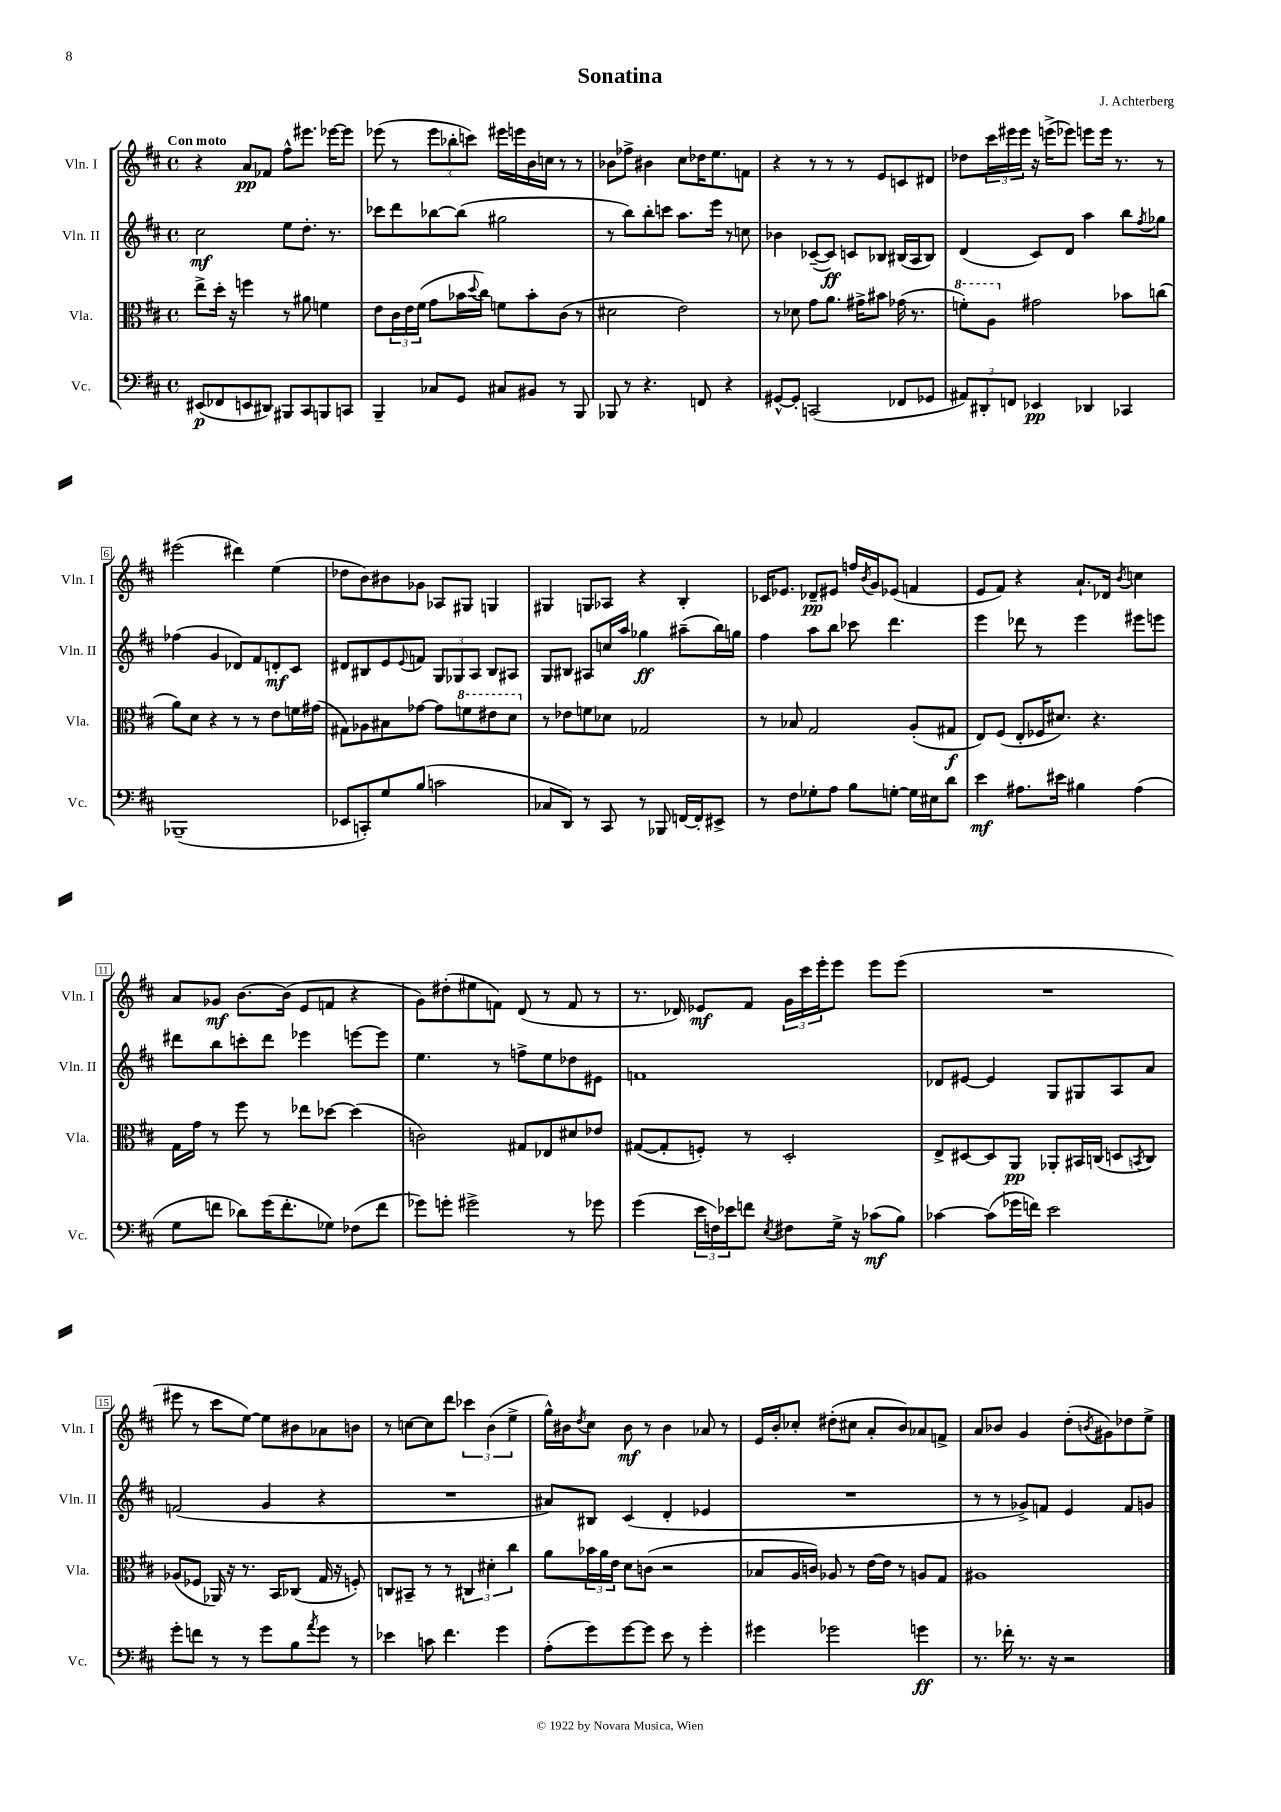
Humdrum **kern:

**kern	**dynam	**kern	**dynam	**kern	**dynam	**kern	**dynam
*part4	*part4	*part3	*part3	*part2	*part2	*part1	*part1
*staff4	*staff4	*staff3	*staff3	*staff2	*staff2	*staff1	*staff1
*I"Vc.	*	*I"Vla.	*	*I"Vln. II	*	*I"Vln. I	*
*I'Vc.	*	*I'Vla.	*	*I'Vln. II	*	*I'Vln. I	*
*clefF4	*	*clefC3	*	*clefG2	*	*clefG2	*
*k[f#c#]	*	*k[f#c#]	*	*k[f#c#]	*	*k[f#c#]	*
*M4/4	*	*M4/4	*	*M4/4	*	*M4/4	*
*met(c)	*	*met(c)	*	*met(c)	*	*met(c)	*
=1	=1	=1	=1	=1	=1	=1	=1
!	!	!	!	!	!	!LO:TX:a:B:t=Con moto	!
(8EE#X/L	p	8ee^\L	.	2cc#\	mf	4r	.
8FF-X/	.	16dd'\Jk	.	.	.	.	.
.	.	16r	.	.	.	.	.
8EEn/	.	4ffn\	.	.	.	8a/L	pp
8DD#X/J)	.	.	.	.	.	8f-X/J	.
8BBB#X/L	.	8r	.	8ee\L	.	8ff#^^\L	.
8CC#/	.	8a#X\	.	8.dd'\J	.	8.eee#X\J	.
8BBBn/	.	4fn\	.	.	.	.	.
.	.	.	.	8.r	.	[16eee-X\KL	.
8CCn/J	.	.	.	.	.	8eee-\J]	.
=2	=2	=2	=2	=2	=2	=2	=2
4BBB~/	.	8e\L	.	8ccc-X\L	.	(8eee-X\	.
.	.	24c#\L	.	8ddd\	.	8r	.
.	.	24e\	.	.	.	.	.
.	.	(24f#\JJ	.	.	.	.	.
8C-X/L	.	8g\L	.	[8bb-X\	.	12eee-\L	.
.	.	.	.	.	.	12bb-X'\	.
8GG/J	.	16b-X\L	.	(8bb-\J]	.	.	.
.	.	.	.	.	.	12cccn\J)	.
.	.	8qqdd/	.	.	.	.	.
.	.	16cc#\JJ)	.	.	.	.	.
8C#X/L	.	8fn\L	.	2gg#X\	.	16eee#X\LL	.
.	.	.	.	.	.	16eeen\	.
8BB#X/J	.	8b-'\	.	.	.	16b\	.
.	.	.	.	.	.	16ccn\JJ	.
8r	.	(8c#\J	.	.	.	8r	.
8BBB/	.	8r	.	.	.	8r	.
=3	=3	=3	=3	=3	=3	=3	=3
8BBB-X/	.	2d#X\	.	8r	.	8b-X\L	.
8r	.	.	.	8bb\L)	.	8ff-X^\J	.
4.r	.	.	.	8bb'\	.	4b#X\	.
.	.	.	.	8cccn\J	.	.	.
.	.	2e\)	.	8.aa\L	.	8cc#\L	.
8FFn/	.	.	.	.	.	16dd-X\K	.
.	.	.	.	16eee\Jk	.	8.ee\	.
4r	.	.	.	8r	.	.	.
.	.	.	.	8ccn\	.	8fn\J	.
=4	=4	=4	=4	=4	=4	=4	=4
[8GG#X^^/L	.	8r	.	4b-X\	.	4r	.
8GG#'/J]	.	8d-X\	.	.	.	.	.
(2CCn/	.	8g\L	.	([8c-X~/L	.	8r	.
.	.	8.a\J	.	8c-/J])	ff	8r	.
.	.	.	.	8cn/L	.	8r	.
.	.	16g#X^\KL	.	.	.	.	.
.	.	8b#X\J	.	8B-X/J	.	8e/L	.
8FF-X/L	.	(16g-X\	.	(16B#X/LL	.	8cn/	.
.	.	8.r	.	16A/J	.	.	.
8GG-X/J	.	.	.	8B#/J)	.	8d#X/J	.
=5	=5	=5	=5	=5	=5	=5	=5
*	*	*8va	*	*	*	*	*
12AA#X/L)	.	8ffn'\L)	.	(4d/	.	8dd-X\L	.
12DD#X'/	.	.	.	.	.	.	.
.	.	8a\J	.	.	.	24ccc#\L	.
12FFn/J	.	.	.	.	.	24eee#X\	.
.	.	.	.	.	.	24eee#\JJ	.
*	*	*X8va	*	*	*	*	*
4EE-X/	pp	2g#X\	.	8c#/L)	.	16r	.
.	.	.	.	.	.	(16eeen^\KL	.
.	.	.	.	8d/J	.	8eee-X\J)	.
4DD-X/	.	.	.	4aa\	.	8eeen\L	.
.	.	.	.	.	.	16eee\Jk	.
.	.	.	.	.	.	8.r	.
4CC-X/	.	8b-X\L	.	8bb\L	.	.	.
.	.	.	.	8qff#/	.	.	.
.	.	(8ccn\J	.	8gg-X\J	.	8r	.
!!LO:LB:g=z
=6	=6	=6	=6	=6	=6	=6	=6
(1BBB-X~	.	8a\L)	.	(4ff-X\	.	(2eee#X\	.
.	.	8d\J	.	.	.	.	.
.	.	4r	.	4g/	.	.	.
.	.	8r	.	8d-X/L)	.	4ddd#X\)	.
.	.	8r	.	8f#/	.	.	.
.	.	8e\L	.	8dn'/	mf	(4ee\	.
.	.	16fn\L	.	8c#/J	.	.	.
.	.	(16g#X\JJ	.	.	.	.	.
=7	=7	=7	=7	=7	=7	=7	=7
8EE-X/L	.	8G#X\L)	.	8d#X/L	.	8dd-X\L	.
8CCn'/)	.	8A-X\	.	8B#X/	.	8b\)	.
8G/	.	8B#X\	.	8e/	.	8b#X\	.
.	.	.	.	8qqe/	.	.	.
(8B/J	.	[8g-X\J	.	8fn/J	.	8g-X\J	.
2cn\	.	8g-\L]	.	12G/L	.	8A-X/L	.
.	.	.	.	12G-X/	.	.	.
*	*	*8va	*	*	*	*	*
.	.	8ffn\	.	.	.	8G#X/J	.
.	.	.	.	12A/J	.	.	.
.	.	8ee#X\	.	8B#/L	.	4Gn/	.
.	.	8dd\J	.	8A#X/J	.	.	.
=8	=8	=8	=8	=8	=8	=8	=8
*	*	*X8va	*	*	*	*	*
8C-X/L	.	8r	.	8G/L	.	4G#X/	.
8DD/J)	.	8e-X\L	.	8B#X/J	.	.	.
8r	.	8fn\	.	8A#X/L	.	8Gn/L	.
8CC#/	.	8d-X\J	.	16ccn/L	.	8A-X/J	.
.	.	.	.	16aa/JJ	.	.	.
8r	.	2G-X/	.	4gg-X\	ff	4r	.
8BBB-X/	.	.	.	.	.	.	.
[16FFn/LL	.	.	.	(8aa#X~\L	.	4B'/	.
16FF'/J]	.	.	.	.	.	.	.
8EE#X^/J	.	.	.	16bb\L)	.	.	.
.	.	.	.	16ggn\JJ	.	.	.
=9	=9	=9	=9	=9	=9	=9	=9
8r	.	8r	.	4ff#\	.	16c-X/KL	.
.	.	.	.	.	.	8.e-X/J	.
8F#\L	.	8B-X/	.	.	.	.	.
8G-X'\	.	2G/	.	8aa\L	.	8d-X~/L	pp
8A\J	.	.	.	8bb\J	.	8e#X/J	.
8B\L	.	.	.	8ccc-X\	.	16ffn/LL	.
.	.	.	.	.	.	8qb/	.
.	.	.	.	.	.	16g/J	.
[8Gn'\J	.	.	.	4.ddd\	.	(8e-X/J	.
16G\LL]	.	(8A'/L	.	.	.	4fn/	.
16E#X\J	.	.	.	.	.	.	.
8d\J	.	8G#X/J	f	.	.	.	.
=10	=10	=10	=10	=10	=10	=10	=10
4e\	mf	8E/L)	.	4eee\	.	8e/L	.
.	.	(8F#/J	.	.	.	8f#/J)	.
8.A#X\L	.	8E'/L	.	8ddd-X\	.	4r	.
.	.	16F-X/K	.	8r	.	.	.
16e#X\Jk	.	8.d#X/J)	.	.	.	.	.
4B#X\	.	.	.	4eee\	.	8.a`/L	.
.	.	4.r	.	.	.	.	.
.	.	.	.	.	.	16d-X/Jk	.
.	.	.	.	.	.	8qb/	.
(4A#\	.	.	.	8eee#X\L	.	4ccn\	.
.	.	.	.	8eeen\J	.	.	.
!!LO:LB:g=z
=11	=11	=11	=11	=11	=11	=11	=11
8G\L	.	16G\LL	.	8ddd#X\L	.	8a/L	.
.	.	16g\JJ	.	.	.	.	.
8fn\J	.	8r	.	8bb\	.	8g-X/J	mf
8d-X\L)	.	8ff#\	.	8cccn'\	.	[8.b\L	.
(16g\K	.	8r	.	8ddd#\J	.	.	.
8.f'\	.	.	.	.	.	(16b\Jk]	.
.	.	8ee-X\L	.	4eee-X\	.	8e/L	.
8G-X\J)	.	[8dd-X\J	.	.	.	8fn/J	.
(8F-X\L	.	(4dd-\]	.	[8eeen\L	.	4r	.
8f\J	.	.	.	8eee\J]	.	.	.
=12	=12	=12	=12	=12	=12	=12	=12
8g-X\L)	.	2cn\)	.	4.ee\	.	8g\L)	.
8gn'\J	.	.	.	.	.	(8dd#X'\	.
2g#X^\	.	.	.	.	.	8ee#X\	.
.	.	.	.	8r	.	8fn\J)	.
.	.	8G#X/L	.	8ffn^\L	.	(8d/	.
.	.	8E-X/	.	8ee\	.	8r	.
8r	.	8d#X/	.	8dd-X\	.	8f/	.
8g-X\	.	8e-X/J	.	8e#X\J	.	8r	.
=13	=13	=13	=13	=13	=13	=13	=13
(4g\	.	([8G#X/L	.	1fn	.	8.r	.
.	.	8G#'/]	.	.	.	.	.
.	.	.	.	.	.	16d-X/)	.
24e\LL	.	8Fn'/J)	.	.	.	8e-X/L	mf
24Fn\)	.	.	.	.	.	.	.
24e-X\J	.	.	.	.	.	.	.
8fn\J	.	8r	.	.	.	8f#/J	.
8qE/	.	.	.	.	.	.	.
8F#X\L	.	2D'/	.	.	.	24g\LL	.
.	.	.	.	.	.	24ccc#\	.
.	.	.	.	.	.	24eee'\J	.
16G^\Jk	.	.	.	.	.	8eee\J	.
16r	.	.	.	.	.	.	.
(8c-X\L	mf	.	.	.	.	8eee\L	.
8B\J)	.	.	.	.	.	(8eee\J	.
=14	=14	=14	=14	=14	=14	=14	=14
[4c-X\	.	8E^/L	.	8d-X/L	.	1r	.
.	.	[8D#X/	.	[8e#X/J	.	.	.
(8c-\L]	.	8D#/]	.	4e#/]	.	.	.
16g-X\L	.	8AA/J	pp	.	.	.	.
16fn\JJ)	.	.	.	.	.	.	.
2e\	.	8AA-X'/L	.	8G/L	.	.	.
.	.	16BB#X/L	.	8G#X/	.	.	.
.	.	(16Cn/JJ	.	.	.	.	.
.	.	8Dn/L	.	8A/	.	.	.
.	.	8qBBn/	.	.	.	.	.
.	.	8C/J)	.	8a/J	.	.	.
!!LO:LB:g=z
=15	=15	=15	=15	=15	=15	=15	=15
8g'\L	.	(8A-X/L	.	(2fn/	.	8eee#X\	.
8fn\J	.	8F-X/J	.	.	.	8r	.
8r	.	16AA-X/)	.	.	.	8ccc#\L	.
.	.	16r	.	.	.	.	.
8r	.	8.r	.	.	.	[8ee\J)	.
8g\L	.	.	.	4g/	.	8ee\L]	.
.	.	16BB/KL	.	.	.	.	.
8B\	.	(8C-X/J	.	.	.	8b#X\	.
8qa/	.	.	.	.	.	.	.
8g\J	.	16G/	.	4r	.	8a-X\	.
.	.	16r	.	.	.	.	.
8r	.	8Fn'/)	.	.	.	8bn\J	.
=16	=16	=16	=16	=16	=16	=16	=16
4e-X\	.	8Cn/L	.	1r	.	8r	.
.	.	8BB#X~/J	.	.	.	[8ccn\L	.
8cn\	.	8r	.	.	.	8cc\]	.
4.f#\	.	8r	.	.	.	8ddd\J	.
.	.	6C#X/	.	.	.	6ccc-X\	.
.	.	6d#X'\	.	.	.	(6b\	.
4g\	.	.	.	.	.	.	.
.	.	6cc#\	.	.	.	6ee^\	.
=17	=17	=17	=17	=17	=17	=17	=17
(8A'\L	.	8a\L	.	8a#X/L)	.	16gg^^\LL)	.
.	.	.	.	.	.	16b#X\J	.
.	.	.	.	.	.	8qdd/	.
8g\)	.	24b-X\L	.	8B#X/J	.	8cc#\J	.
.	.	24a\	.	.	.	.	.
.	.	24e\JJ	.	.	.	.	.
[8g\	.	8d\L	.	(4c#/	.	8b#\	mf
8g\J]	.	(8cn\J	.	.	.	8r	.
8e\	.	2r	.	4d'/	.	4b#\	.
8r	.	.	.	.	.	.	.
4g'\	.	.	.	4e-X/	.	8a-X/	.
.	.	.	.	.	.	8r	.
=18	=18	=18	=18	=18	=18	=18	=18
4g#X\	.	8B-X/L	.	1r	.	16e/LL	.
.	.	.	.	.	.	16b'/J	.
.	.	16A/L	.	.	.	8cc-X'/J	.
.	.	16cn/JJ)	.	.	.	.	.
2g-X\	.	8A-X/	.	.	.	(8dd#X'\L	.
.	.	8r	.	.	.	8cc#X\J	.
.	.	[16e\LL	.	.	.	8a'/L	.
.	.	16e\JJ]	.	.	.	.	.
.	.	8r	.	.	.	8b/)	.
4gn\	ff	8An/L	.	.	.	8a-X/	.
.	.	8G/J	.	.	.	8fn^/J	.
=19	=19	=19	=19	=19	=19	=19	=19
8.r	.	1A#X	.	8r	.	8a/L	.
.	.	.	.	8r	.	8b-X/J	.
16f-X'\	.	.	.	.	.	.	.
8.r	.	.	.	8g-X^/L)	.	4g/	.
.	.	.	.	8fn/J	.	.	.
16r	.	.	.	.	.	.	.
2r	.	.	.	4e/	.	(8dd'\L	.
.	.	.	.	.	.	8qbn/	.
.	.	.	.	.	.	8g#X\)	.
.	.	.	.	8f/L	.	8dd-X\	.
.	.	.	.	8gn/J	.	8ee^\J	.
==	==	==	==	==	==	==	==
*-	*-	*-	*-	*-	*-	*-	*-
